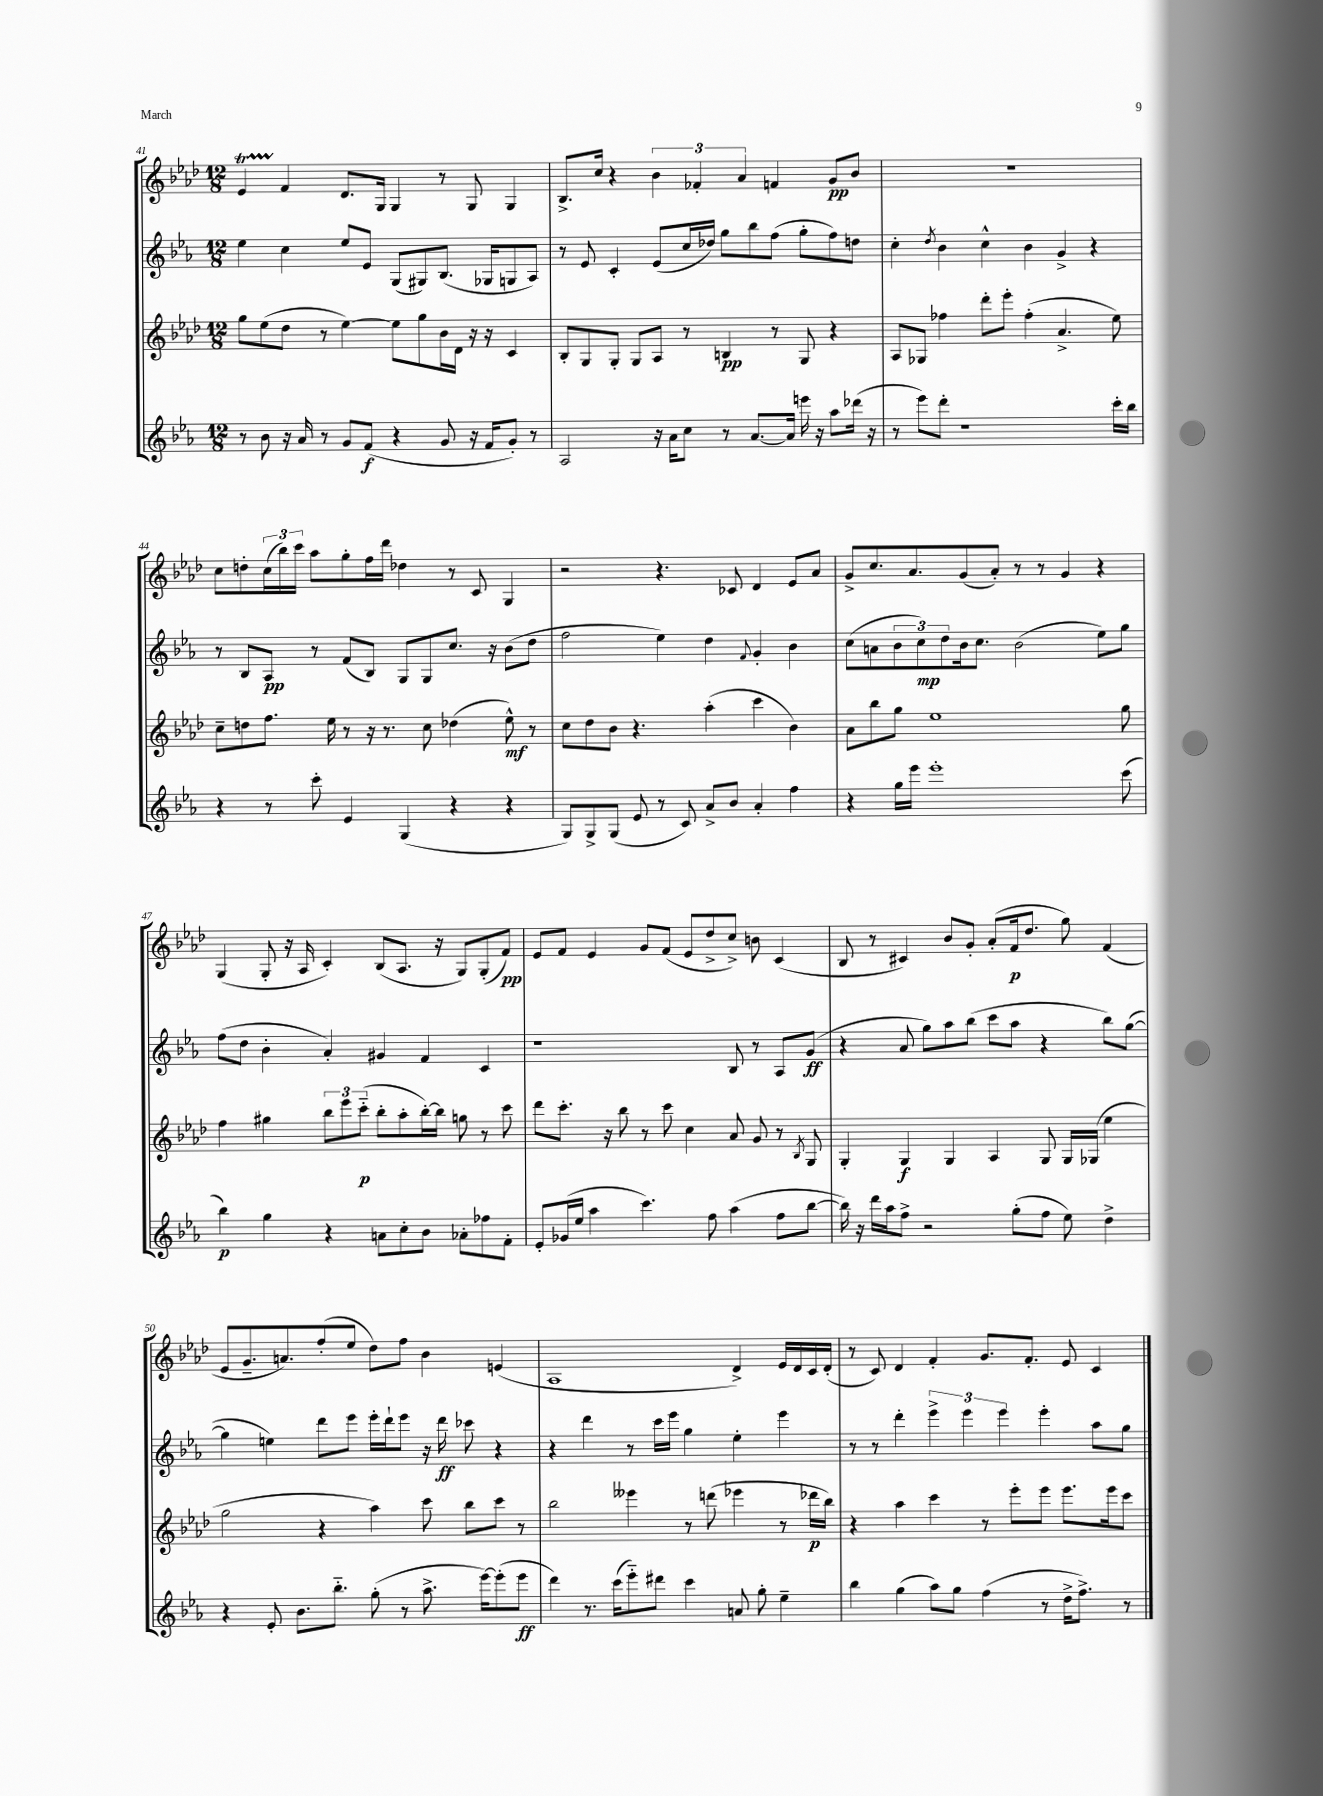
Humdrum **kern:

**kern	**dynam	**kern	**dynam	**kern	**dynam	**kern	**dynam
*part4	*part4	*part3	*part3	*part2	*part2	*part1	*part1
*staff4	*staff4	*staff3	*staff3	*staff2	*staff2	*staff1	*staff1
*clefG2	*	*clefG2	*	*clefG2	*	*clefG2	*
*k[b-e-a-]	*	*k[b-e-a-d-]	*	*k[b-e-a-]	*	*k[b-e-a-d-]	*
*M12/8	*	*M12/8	*	*M12/8	*	*M12/8	*
=41	=41	=41	=41	=41	=41	=41	=41
8r	.	8gg\L	.	4ee-\	.	4e-T/	.
8b-\	.	(8ee-\	.	.	.	.	.
16r	.	8dd-\J	.	4cc\	.	4f/	.
16a-/	.	.	.	.	.	.	.
8r	.	8r	.	.	.	.	.
8g/L	.	[4ee-\)	.	8ee-/L	.	8.d-/L	.
(8f/J	f	.	.	8e-/J	.	.	.
.	.	.	.	.	.	16G/Jk	.
4r	.	8ee-\L]	.	(8G/L	.	4G/	.
.	.	8gg\	.	8G#X/)	.	.	.
8g/	.	16b-\L	.	(8.B-/J	.	8r	.
.	.	16d-\JJ	.	.	.	.	.
16r	.	16r	.	.	.	8G/	.
16f/KL	.	16r	.	16G-X/KL	.	.	.
8g'/J)	.	4c/	.	8Gn/	.	4G/	.
8r	.	.	.	8A-/J)	.	.	.
=42	=42	=42	=42	=42	=42	=42	=42
2A-/	.	8B-'/L	.	8r	.	8.B-^/L	.
.	.	8G/	.	8e-/	.	.	.
.	.	.	.	.	.	16cc/Jk	.
.	.	8G'/J	.	4c'/	.	4r	.
.	.	8G/L	.	.	.	.	.
16r	.	8A-/J	.	(8e-/L	.	6b-\	.
16a-\KL	.	.	.	.	.	.	.
8cc\J	.	8r	.	16cc/L	.	.	.
.	.	.	.	.	.	6f-X'/	.
.	.	.	.	16dd-X/JJ)	.	.	.
8r	.	4Bn/	pp	8gg\L	.	.	.
.	.	.	.	.	.	6a-/	.
[8.a-/L	.	.	.	8bb-\	.	.	.
.	.	8r	.	(8ff\J	.	4fn/	.
16a-/Jk]	.	.	.	.	.	.	.
16eeen\	.	8G/	.	8gg'\L	.	.	.
16r	.	.	.	.	.	.	.
8aa-\L	.	4r	.	8ff\)	.	8g/L	pp
(16ddd-X\Jk	.	.	.	8ddn\J	.	8b-/J	.
16r	.	.	.	.	.	.	.
=43	=43	=43	=43	=43	=43	=43	=43
8r	.	8A-/L	.	4cc'\	.	1.r	.
8eee-\L)	.	8G-X/J	.	.	.	.	.
.	.	.	.	8qdd/	.	.	.
8ddd'\J	.	4ff-X\	.	4b-\	.	.	.
1r	.	.	.	.	.	.	.
.	.	8ddd-'\L	.	4cc^^\	.	.	.
.	.	8eee-'\J	.	.	.	.	.
.	.	(4ff-'\	.	4b-\	.	.	.
.	.	4.a-^/	.	4g^/	.	.	.
.	.	.	.	4r	.	.	.
16ccc'\LL	.	8ee-\)	.	.	.	.	.
16bb-\JJ	.	.	.	.	.	.	.
!!LO:LB:g=z
=44	=44	=44	=44	=44	=44	=44	=44
4r	.	8cc~\L	.	8r	.	8cc\L	.
.	.	8ddn\	.	8B-/L	.	8ddn'\	.
8r	.	8.ff\J	.	8A-/J	pp	(24cc\L	.
.	.	.	.	.	.	24bb-\)	.
.	.	.	.	.	.	24ccc\JJ	.
8ccc'\	.	.	.	8r	.	8aa-\L	.
.	.	16ee-\	.	.	.	.	.
4e-/	.	8r	.	(8f/L	.	8gg'\	.
.	.	16r	.	8B-/J)	.	16ff\L	.
.	.	8.r	.	.	.	16ddd-\JJ	.
(4G/	.	.	.	8G/L	.	4dd-X\	.
.	.	8cc\	.	8G/	.	.	.
4r	.	(4dd-X\	.	8.cc/J	.	8r	.
.	.	.	.	.	.	8c/	.
.	.	.	.	16r	.	.	.
4r	.	8ee-^^\)	mf	(8b-\L	.	4G/	.
.	.	8r	.	8dd\J	.	.	.
=45	=45	=45	=45	=45	=45	=45	=45
8G/L)	.	8cc\L	.	2ff\	.	2r	.
8G^/	.	8dd-\	.	.	.	.	.
(8G/J	.	8b-\J	.	.	.	.	.
8e-/	.	4.r	.	.	.	.	.
8r	.	.	.	4ee-\)	.	4.r	.
8c/)	.	.	.	.	.	.	.
8a-^/L	.	(4aa-'\	.	4dd\	.	.	.
8b-/J	.	.	.	.	.	8c-X/	.
.	.	.	.	8qqf/	.	.	.
4a-'/	.	4ccc\	.	4g'/	.	4d-/	.
4ff\	.	4b-\)	.	4b-\	.	8e-/L	.
.	.	.	.	.	.	8a-/J	.
=46	=46	=46	=46	=46	=46	=46	=46
4r	.	8a-\L	.	(8cc\L	.	8g^/L	.
.	.	8bb-\	.	8an\	.	8.cc/	.
16gg\LL	.	8gg\J	.	12b-\	.	.	.
16eee-\JJ	.	.	.	.	.	8.a-/	.
.	.	.	.	12cc\)	mp	.	.
1eee-'	.	1ee-	.	.	.	.	.
.	.	.	.	12dd\	.	.	.
.	.	.	.	16b-\k	.	(8g/	.
.	.	.	.	8.cc\J	.	.	.
.	.	.	.	.	.	8a-'/J)	.
.	.	.	.	(2b-\	.	8r	.
.	.	.	.	.	.	8r	.
.	.	.	.	.	.	4g/	.
.	.	.	.	8ee-\L)	.	4r	.
(8ccc\	.	8gg\	.	8gg\J	.	.	.
!!LO:LB:g=z
=47	=47	=47	=47	=47	=47	=47	=47
4bb-\)	p	4ff\	.	(8ff\L	.	(4G/	.
.	.	.	.	8dd\J	.	.	.
4gg\	.	4gg#X\	.	4b-'\	.	8G'/	.
.	.	.	.	.	.	16r	.
.	.	.	.	.	.	16A-/	.
4r	.	12bb-\L	.	4a-'/)	.	4c'/)	.
.	.	12eee-\	.	.	.	.	.
.	.	(12ccc\J	p	.	.	.	.
8an\L	.	8bb-'\L	.	4g#X/	.	(8B-/L	.
8cc'\	.	8aa-'\	.	.	.	8.A-/J	.
8b-\J	.	[16bb-'\L)	.	4f/	.	.	.
.	.	16bb-\JJ]	.	.	.	16r	.
8a-X'\L	.	8ggn\	.	.	.	8G/L)	.
8ff-X\	.	8r	.	4c/	.	(8G'/	.
8f'\J	.	8ccc\	.	.	.	8f/J)	pp
=48	=48	=48	=48	=48	=48	=48	=48
8e-'/L	.	8ddd-\L	.	1r	.	8e-/L	.
(16g-X/L	.	8.ccc'\J	.	.	.	8f/J	.
16ee-/JJ	.	.	.	.	.	.	.
4aa-\	.	.	.	.	.	4e-/	.
.	.	16r	.	.	.	.	.
.	.	8bb-\	.	.	.	.	.
4.ccc\)	.	8r	.	.	.	8g/L	.
.	.	8ccc\	.	.	.	(8f/J	.
.	.	4cc\	.	.	.	8e-/L	.
8ff\	.	.	.	.	.	8dd-^/	.
(4aa-\	.	8a-/	.	8B-/	.	8cc^/J)	.
.	.	8g/	.	8r	.	8bn\	.
8ff\L	.	8r	.	8A-/L	.	(4c/	.
.	.	8qB-/	.	.	.	.	.
[8bb-\J	.	8G/	.	(8g/J	ff	.	.
=49	=49	=49	=49	=49	=49	=49	=49
16bb-\])	.	4G'/	.	4r	.	8B-/	.
16r	.	.	.	.	.	.	.
16ddd\LL	.	.	.	.	.	8r	.
16aa-\J	.	.	.	.	.	.	.
8ff^\J	.	4G/	f	8a-/	.	4c#X/)	.
2r	.	.	.	8gg\L)	.	.	.
.	.	4G/	.	8aa-\	.	8b-/L	.
.	.	.	.	(8bb-\J	.	8g'/J	.
.	.	4A-/	.	8ccc\L	.	(8a-'/L	.
(8gg'\L	.	.	.	8aa-\J	.	16f/k	p
.	.	.	.	.	.	8.dd-/J	.
8ff\J	.	8G/	.	4r	.	.	.
8ee-\)	.	16G/LL	.	.	.	8gg\)	.
.	.	(16G-X/JJ	.	.	.	.	.
4dd^\	.	4ee-\	.	8bb-\L)	.	(4f/	.
.	.	.	.	([8gg\J	.	.	.
!!LO:LB:g=z
=50	=50	=50	=50	=50	=50	=50	=50
4r	.	2gg\	.	4gg\]	.	8e-/L	.
.	.	.	.	.	.	8.g~/	.
8e-'/	.	.	.	4een\)	.	.	.
.	.	.	.	.	.	8.an/)	.
8.b-\L	.	.	.	.	.	.	.
.	.	4r	.	8ddd\L	.	(8ff'/	.
8.bb-\J	.	.	.	.	.	.	.
.	.	.	.	8eee-\J	.	8ee-/J	.
(8gg'\	.	4aa-\)	.	16eee-'\LL	.	8dd-\L)	.
.	.	.	.	16ddd`\J	.	.	.
8r	.	.	.	8eee-\J	.	8ff\J	.
8.aa-^\	.	8ccc\	.	16r	.	4b-\	.
.	.	.	.	16ddd\	ff	.	.
.	.	8bb-\L	.	8ccc-X\	.	.	.
[16eee-\KL)	.	.	.	.	.	.	.
(8eee-'\]	.	8ccc\J	.	4r	.	(4en/	.
8eee-\J	ff	8r	.	.	.	.	.
=51	=51	=51	=51	=51	=51	=51	=51
4ddd\)	.	2bb-\	.	4r	.	1A-	.
8.r	.	.	.	4ddd\	.	.	.
(16ccc\KL	.	.	.	.	.	.	.
8eee-\)	.	4eee--X\	.	8r	.	.	.
8ddd#X\J	.	.	.	16ccc\LL	.	.	.
.	.	.	.	16eee-\JJ	.	.	.
4ccc\	.	8r	.	4gg\	.	.	.
.	.	(8dddn\	.	.	.	.	.
8an/	.	4eee-X\	.	4ee-'\	.	4d-^/)	.
8gg'\	.	.	.	.	.	.	.
4ee-~\	.	8r	.	4eee-\	.	16e-/LL	.
.	.	.	.	.	.	16d-/	.
.	.	16ddd-X\LL	p	.	.	16c/	.
.	.	16bb-\JJ)	.	.	.	(16d-'/JJ	.
=52	=52	=52	=52	=52	=52	=52	=52
4bb-\	.	4r	.	8r	.	8r	.
.	.	.	.	8r	.	8c/)	.
(4gg\	.	4aa-\	.	4ddd'\	.	4d-/	.
8aa-\L)	.	4ccc\	.	6eee-^\	.	4f'/	.
8gg\J	.	.	.	.	.	.	.
.	.	.	.	6eee-\	.	.	.
(4ff\	.	8r	.	.	.	8.g/L	.
.	.	.	.	6eee-\	.	.	.
.	.	8eee-'\L	.	.	.	.	.
.	.	.	.	.	.	8.f'/J	.
8r	.	8eee-\J	.	4eee-'\	.	.	.
16dd^\KL	.	8.eee-\L	.	.	.	8e-/	.
8.ff^\J)	.	.	.	.	.	.	.
.	.	.	.	8aa-\L	.	4c/	.
.	.	16eee-\k	.	.	.	.	.
8r	.	8ccc\J	.	8gg\J	.	.	.
==	==	==	==	==	==	==	==
*-	*-	*-	*-	*-	*-	*-	*-
